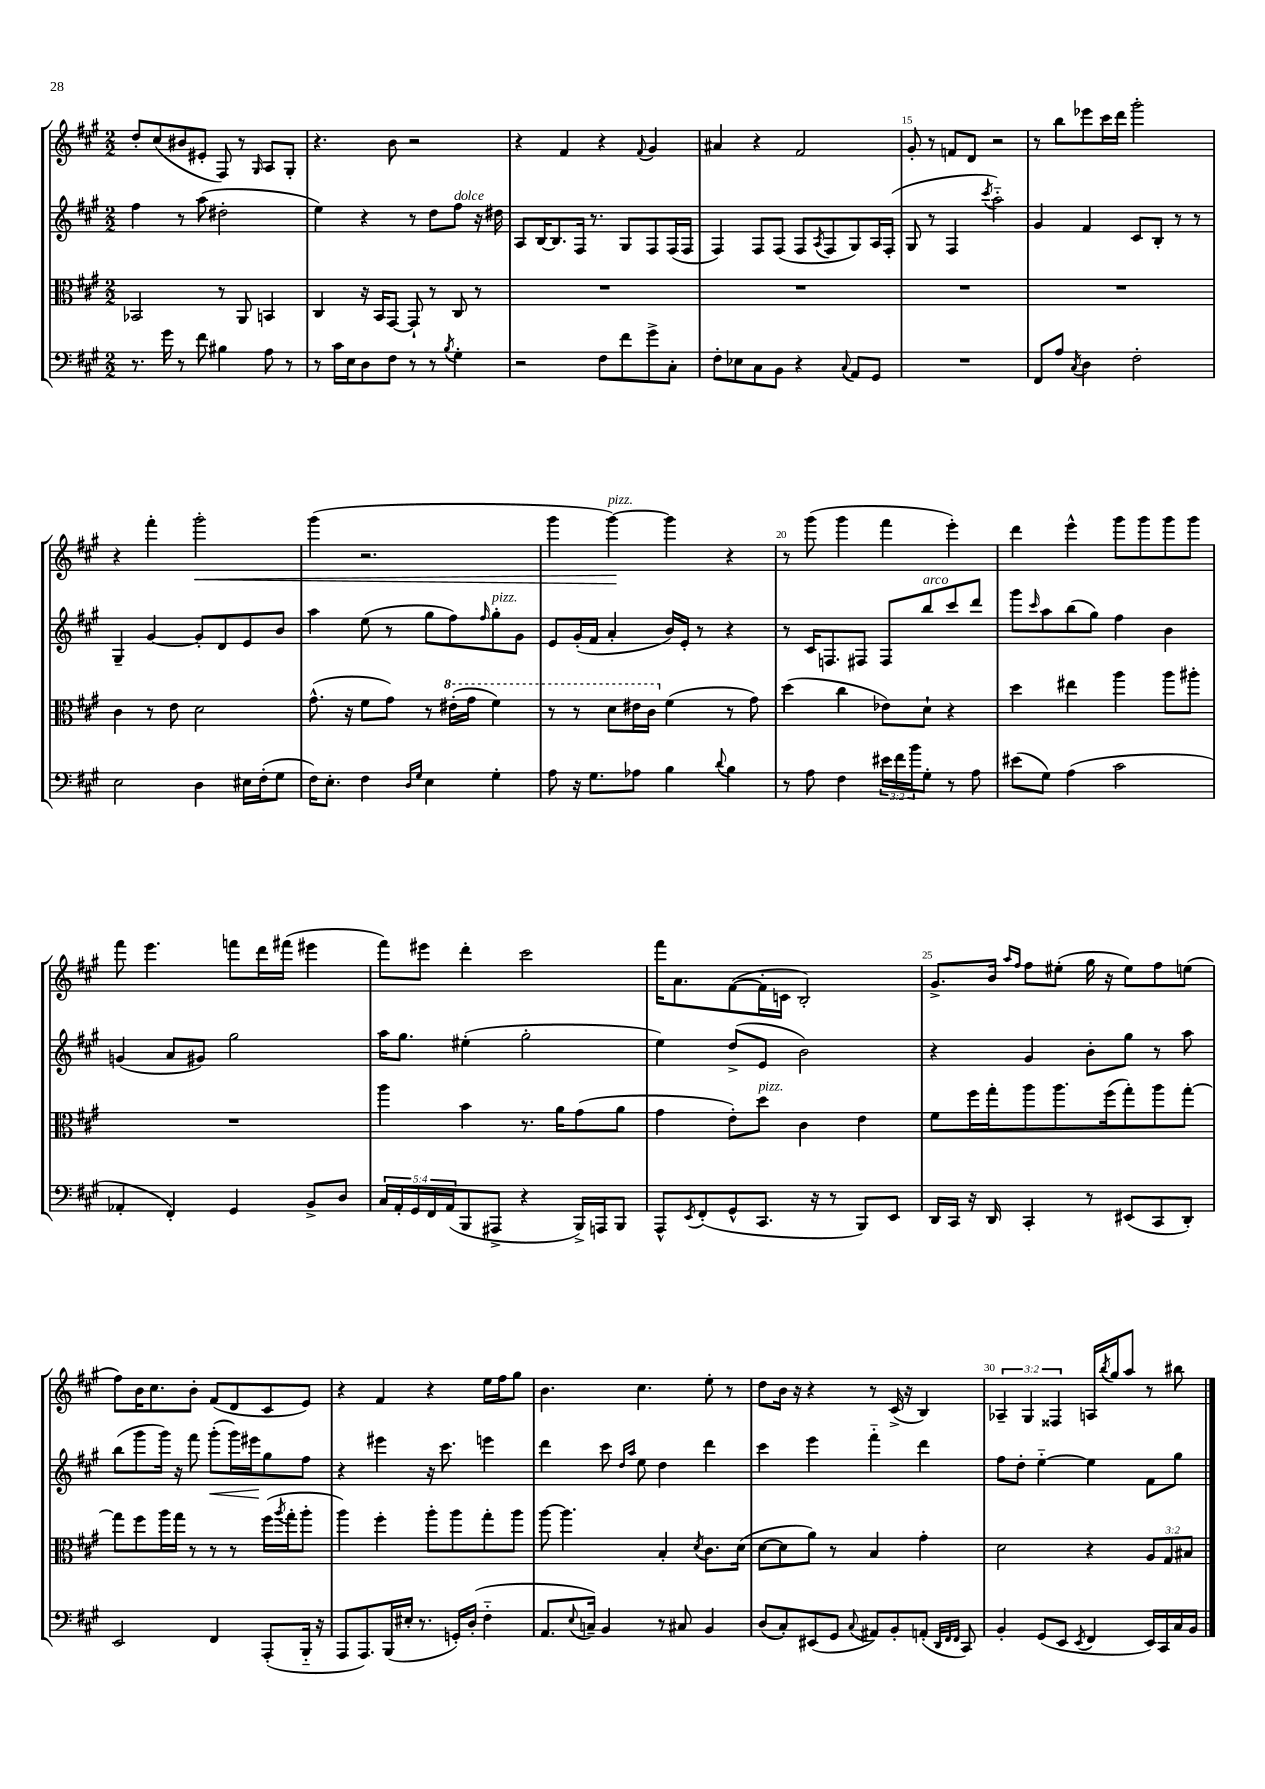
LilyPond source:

<<
\new StaffGroup <<
\new Staff = "s0" {
    \clef treble \key a \major \numericTimeSignature \time 2/2 \override Staff.TupletNumber.text = #tuplet-number::calc-fraction-text
    d''8-. cis''8( bis'8 eis'8-. fis8) r8 \grace { gis16 } a8 gis8-. |
    r4. b'8 r2 |
    r4 fis'4 r4 \appoggiatura { fis'8 } gis'4 |
    ais'4 r4 fis'2 |
    gis'8-. r8 f'8 d'8 r2 |
    r8 b''8 ees'''8 cis'''16 d'''16 gis'''2-. |
    r4 fis'''4-. gis'''2-.\< |
    gis'''4( r2. |
    gis'''4 gis'''4~\!^\markup { \italic "pizz." }) gis'''4 r4 |
    r8 gis'''8( gis'''4 fis'''4 e'''4-.) |
    d'''4 e'''4-^ gis'''8 gis'''8 gis'''8 gis'''8 |
    fis'''8 e'''4. f'''8 d'''16 fis'''16( eis'''4 |
    fis'''8) eis'''8 d'''4-. cis'''2 |
    fis'''16 a'8. fis'8~( fis'16-. c'16 b2-.) |
    gis'8.-> b'16 \grace { a''16 fis''16 } fis''8 eis''8-.( gis''16 r16 eis''8) fis''8 e''8( |
    fis''8) b'16 cis''8. b'8-. fis'8( d'8 cis'8 e'8) |
    r4 fis'4 r4 e''16 fis''16 gis''8 |
    b'4. cis''4. e''8-. r8 |
    d''8 b'16 r16 r4 r8 cis'16->( r16 b4) |
    \tuplet 3/2 { aes4-- gis4 fisis4 } a16 \acciaccatura { b''8 } gis''16 a''8 r8 bis''8 \bar "|." |
}
\new Staff = "s1" {
    \clef treble \key a \major \numericTimeSignature \time 2/2
    fis''4 r8 a''8( dis''2-. |
    e''4) r4 r8 d''8 fis''8^\markup { \italic "dolce" } r16 dis''16 |
    a8 b16~ b8. fis16 r8. gis8 fis8 fis16( fis16 |
    fis4) fis8 fis8( fis8 \acciaccatura { a8 } fis8 gis8) a16 fis16-.( |
    gis8 r8 fis4 \acciaccatura { cis'''8 } a''2-_) |
    gis'4 fis'4 cis'8 b8-. r8 r8 |
    gis4-- gis'4~ gis'8-. d'8 e'8 b'8 |
    a''4 e''8( r8 gis''8 fis''8) \grace { fis''16 } gis''8-.^\markup { \italic "pizz." } gis'8 |
    e'8 gis'16-.( fis'16 a'4-. b'16) e'16-. r8 r4 |
    r8 cis'16 f8. fis8 fis8 b''8^\markup { \italic "arco" } cis'''8 d'''8 |
    gis'''8 \grace { cis'''16 } a''8 b''8( gis''8) fis''4 b'4 |
    g'4( a'8 gis'8) gis''2 |
    a''16 gis''8. eis''4-.( gis''2-. |
    e''4) d''8->( e'8 b'2) |
    r4 gis'4 b'8-. gis''8 r8 a''8 |
    b''8( gis'''8 gis'''16) r16 fis'''8 gis'''8-.\<( gis'''16) eis'''16\! gis''8 fis''8 |
    r4 eis'''4 r16 cis'''8. e'''4 |
    d'''4 cis'''8 \grace { d''16 a''16 } e''8 d''4 d'''4 |
    cis'''4 e'''4 fis'''4-_ d'''4 |
    fis''8 d''8-. e''4~-_ e''4 fis'8 gis''8 \bar "|." |
}
\new Staff = "s2" {
    \clef alto \key a \major \numericTimeSignature \time 2/2 \override Staff.TupletNumber.text = #tuplet-number::calc-fraction-text
    bes,2 r8 a,8 b,4 |
    cis4 r16 b,16 gis,8~ gis,8-! r8 cis8 r8 |
    R1 |
    R1 |
    R1 |
    R1 |
    cis'4 r8 e'8 d'2 |
    gis'8.-^( r16 fis'8 gis'8) r8 \ottava #1 eis''16-.( gis''16 fis''4) |
    r8 r8 d''8 eis''16 cis''16 \ottava #0 fis'4( r8 gis'8) |
    d''4( cis''4 ees'8) d'8-! r4 |
    d''4 eis''4 a''4 a''8 ais''8-. |
    R1 |
    a''4 b'4 r8. a'16 gis'8( a'8 |
    gis'4 e'8-.) d''8^\markup { \italic "pizz." } cis'4 e'4 |
    fis'8 fis''16 gis''16-. a''8 a''8. fis''16( gis''8-.) a''8 gis''8~-. |
    gis''8 fis''8 a''16 gis''16 r8 r8 r8 fis''16( \acciaccatura { a''8 } gis''16-. a''8-. |
    a''4) fis''4-. a''8-. a''8 gis''8-. a''8 |
    a''8~ a''4. b4-. \acciaccatura { d'8 } cis'8. d'16( |
    d'8~ d'8 a'8) r8 b4 gis'4-. |
    d'2 r4 \tuplet 3/2 { a8 gis8 bis8 } \bar "|." |
}
\new Staff = "s3" {
    \clef bass \key a \major \numericTimeSignature \time 2/2 \override Staff.TupletNumber.text = #tuplet-number::calc-fraction-text
    r8. gis'16 r8 fis'8 bis4 a8 r8 |
    r8 cis'16 e16 d8 fis8 r8 r8 \acciaccatura { b8 } gis4-. |
    r2 fis8 fis'8 gis'8-> cis8-. |
    fis8-. ees8 cis8 b,8 r4 \appoggiatura { cis8 } a,8 gis,8 |
    R1 |
    fis,8 a8 \acciaccatura { cis8 } d4 fis2-. |
    e2 d4 eis16 fis16-.( gis8 |
    fis16) e8.-. fis4 \grace { d16 gis16 } e4 gis4-. |
    a8 r16 gis8. aes8 b4 \appoggiatura { d'8 } b4 |
    r8 a8 fis4 \tuplet 3/2 { eis'16 fis'16 b'16 } gis8-. r8 a8 |
    eis'8( gis8) a4( cis'2 |
    aes,4-. fis,4-.) gis,4 b,8-> d8 |
    \tuplet 5/4 { cis16 a,16-. gis,16 fis,16 a,16( } b,,8 ais,,8-> r4 b,,16->) a,,16 b,,8 |
    a,,8-^ \acciaccatura { e,8 } fis,8-.( gis,8-^ cis,8. r16 r8 b,,8) e,8 |
    d,16 cis,16 r16 d,16 cis,4-. r8 eis,8( cis,8 d,8-.) |
    e,2 fis,4 a,,8-.( b,,16-_ r16 |
    a,,8 a,,8.) b,,16( eis16-. r8. g,16-.) d16-.( fis4-_ |
    a,8. \appoggiatura { e8 } c16--) b,4 r8 cis8 b,4 |
    d8( cis8-.) eis,8( gis,8 \appoggiatura { cis8 } ais,8) b,8-. a,8-.( \grace { d,32 fis,32 fis,32 } cis,8) |
    b,4-. gis,8( e,8 \acciaccatura { e,8 } fis,4 e,16) cis,16 cis16 b,16 \bar "|." |
}
>>
>>
\layout { \context { \Score currentBarNumber = #11 \override BarNumber.break-visibility = ##(#f #t #t) barNumberVisibility = #(every-nth-bar-number-visible 5) } }
